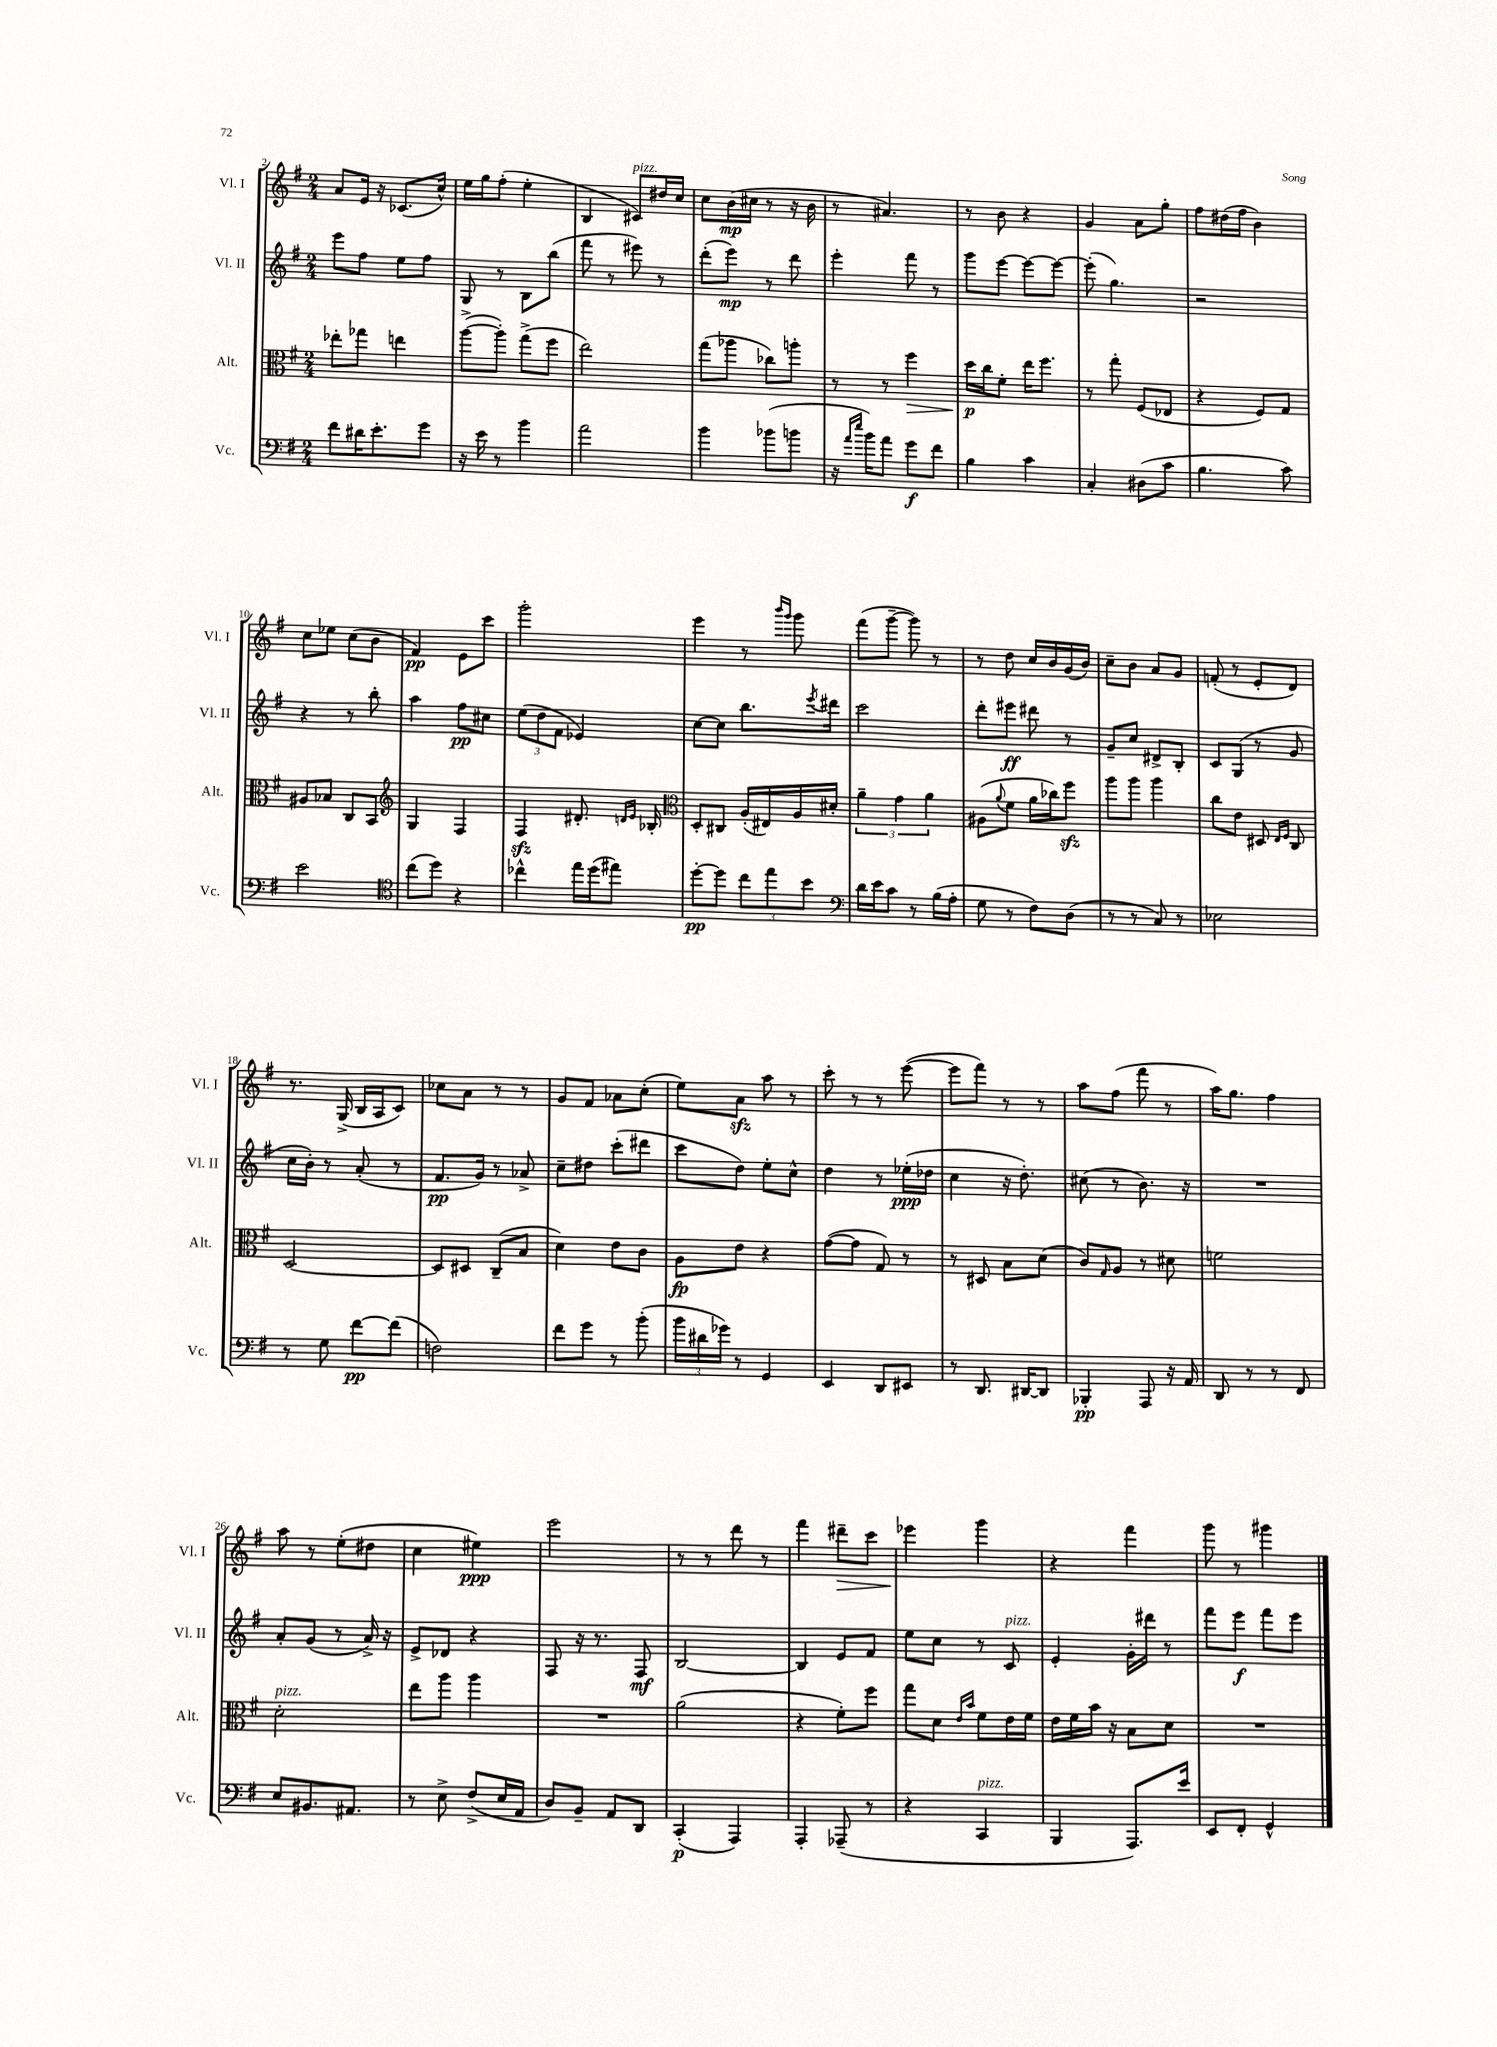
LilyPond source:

<<
\new StaffGroup <<
\new Staff = "s0" \with { instrumentName = "Vl. I" shortInstrumentName = "Vl. I" } {
    \clef treble \key g \major \numericTimeSignature \time 2/4
    a'8 e'16 r16 ces'8.( c''16-^) |
    e''16 g''16 fis''8-.( e''4-. |
    b4 cis'8^\markup { \italic "pizz." }) dis''16 c''16 |
    c''8 b'16\mp( cis''16 r8 r16 b'16 |
    r8 ais'4.) |
    r8 b'8 r4 |
    g'4 a'8 g''8-. |
    fis''8 dis''16( fis''16 b'4) |
    c''8 ees''8 c''8( b'8 |
    fis'4\pp) e'8 c'''8 |
    g'''2-. |
    e'''4 r8 \grace { b'''16 g'''16 } g'''8 |
    fis'''8( g'''8~-- g'''8) r8 |
    r8 d''8 c''16 b'16 g'16( b'16) |
    c''8-- b'8 a'8 g'8 |
    f'8-.( r8 e'8-. d'8) |
    r8. g16->( b16 a16 c'8) |
    ces''8 a'8 r8 r8 |
    g'8 fis'8 aes'8 c''8-.( |
    e''8) a'8\sfz a''8 r8 |
    c'''8-. r8 r8 e'''8~( |
    e'''8 fis'''8) r8 r8 |
    a''8 fis''8( fis'''8 r8 |
    a''16) g''8. fis''4 |
    a''8 r8 e''8-.( dis''8 |
    c''4 eis''4\ppp) |
    e'''2 |
    r8 r8 d'''8 r8 |
    fis'''4 dis'''8--\> c'''8 |
    ees'''4\! g'''4 |
    r4 fis'''4 |
    g'''8 r8 gis'''4 \bar "|." |
}
\new Staff = "s1" \with { instrumentName = "Vl. II" shortInstrumentName = "Vl. II" } {
    \clef treble \key g \major \numericTimeSignature \time 2/4
    e'''8 fis''8 e''8 fis''8 |
    g8 r8 b8 b''8( |
    fis'''8 r8 eis'''8) r8 |
    d'''8-.( e'''8\mp) r8 d'''8 |
    e'''4-. fis'''8 r8 |
    g'''8 e'''8~ e'''8~ e'''8~ |
    e'''8-.( g''4.) |
    r2 |
    r4 r8 b''8-. |
    a''4 fis''8\pp cis''8 |
    \tuplet 3/2 { e''8( d''8 fis'8 } ees'4) |
    c''8~ c''8 b''8. \acciaccatura { e'''8 } dis'''16 |
    c'''2 |
    d'''8-. eis'''8\ff dis'''8 r8 |
    g'8-- c''8 dis'8-> b8-. |
    c'8 g8( r8 g'8 |
    c''16 b'16-.) r8 a'8-.( r8 |
    fis'8.\pp g'16) r8 aes'8-> |
    c''8-- dis''8 c'''8-.( dis'''8 |
    c'''8 d''8) e''8-. c''8-^ |
    d''4 r8 ees''16-.\ppp( des''16 |
    c''4 r16 d''8.-.) |
    cis''8( r8 b'8.) r16 |
    R2 |
    a'8-. g'8( r8 a'16->) r16 |
    e'8-> des'8 r4 |
    fis8 r16 r8. fis8\mf |
    b2~ |
    b4 e'8 fis'8 |
    e''8 c''8 r8 c'8^\markup { \italic "pizz." } |
    e'4-. g'16-. dis'''16 r8 |
    fis'''8 e'''8\f fis'''8 e'''8 \bar "|." |
}
\new Staff = "s2" \with { instrumentName = "Alt." shortInstrumentName = "Alt." } {
    \clef alto \key g \major \numericTimeSignature \time 2/4
    ees''8-. ges''8 e''4 |
    a''8~->( a''8-.) g''8->( fis''8 |
    e''2) |
    g''8( aes''8 ces''8) a''8-. |
    r8 r8 fis''4\> |
    d''16\p\! c''16 fis'8-. e''16 fis''8. |
    r8 g''8-. fis8( ees8 |
    r4 fis8) g8 |
    ais8 bes8 c8 b,8 |
    \clef treble g4 fis4 |
    fis4\sfz dis'8.-. \grace { d'16 e'16 } bes16-. |
    \clef alto d8-. cis8 a16-.( eis16) a16 dis'16-. |
    \tuplet 3/2 { a'4-- g'4 a'4 } |
    ais8( \appoggiatura { a'8 } fis'8 a'16 ces''16) fis''8\sfz |
    a''8 a''8 a''4 |
    c''8 e'8 dis8 \grace { e16 fis16 } c8 |
    d2~ |
    d8 dis8 c8--( b8 |
    d'4) e'8 c'8 |
    a8\fp e'8 r4 |
    g'8~( g'8 g8) r8 |
    r8 dis8 b8 d'8( |
    c'8) \grace { g16 } a8 r8 dis'8 |
    f'2 |
    d'2-.^\markup { \italic "pizz." } |
    e''8 a''8 a''4 |
    R2 |
    a'2( |
    r4 fis'8-.) fis''8 |
    g''8 d'8 \grace { e'16 b'16 } fis'8 e'16 fis'16 |
    e'16 fis'16 b'16 r16 b8 d'8 |
    R2 \bar "|." |
}
\new Staff = "s3" \with { instrumentName = "Vc." shortInstrumentName = "Vc." } {
    \clef bass \key g \major \numericTimeSignature \time 2/4
    fis'8 dis'16 e'8.-. g'8 |
    r16 e'16 r8 b'4 |
    a'2 |
    b'4 bes'8( b'8 |
    r16 \grace { a'16 e''16 } b'16) a'8 g'8\f fis'8 |
    b4 c'4 |
    c4-. dis8( c'8 |
    b4. c'8) |
    e'2 |
    \clef tenor c''8( d''8) r4 |
    ces''4-^ e''16 d''16( eis''8) |
    d''8~-.\pp d''8 \tuplet 3/2 { c''8 e''8 b'8 } |
    \clef bass d'16 e'16 c'8 r8 b16( a16-. |
    g8 r8 fis8) d8( |
    r8 r8 c8) r8 |
    ees2 |
    r8 g8 fis'8~\pp fis'8( |
    f2) |
    fis'8 g'8 r8 b'8-.( |
    \tuplet 3/2 { b'16 dis'16 ges'16) } r8 g,4 |
    e,4 d,8 eis,8 |
    r8 d,8. dis,16~ dis,8 |
    bes,,4-.\pp a,,8 r16 a,16 |
    d,8 r8 r8 fis,8 |
    e8 bis,8. ais,8. |
    r8 e8-> fis8->( e16 a,16 |
    d8) b,8-- a,8 d,8 |
    c,4-.\p( a,,4) |
    a,,4-. aes,,8--( r8 |
    r4 c,4^\markup { \italic "pizz." } |
    b,,4 a,,8.) e'16 |
    e,8 fis,8-. g,4-^ \bar "|." |
}
>>
>>
\layout { \context { \Score currentBarNumber = #2 } }
